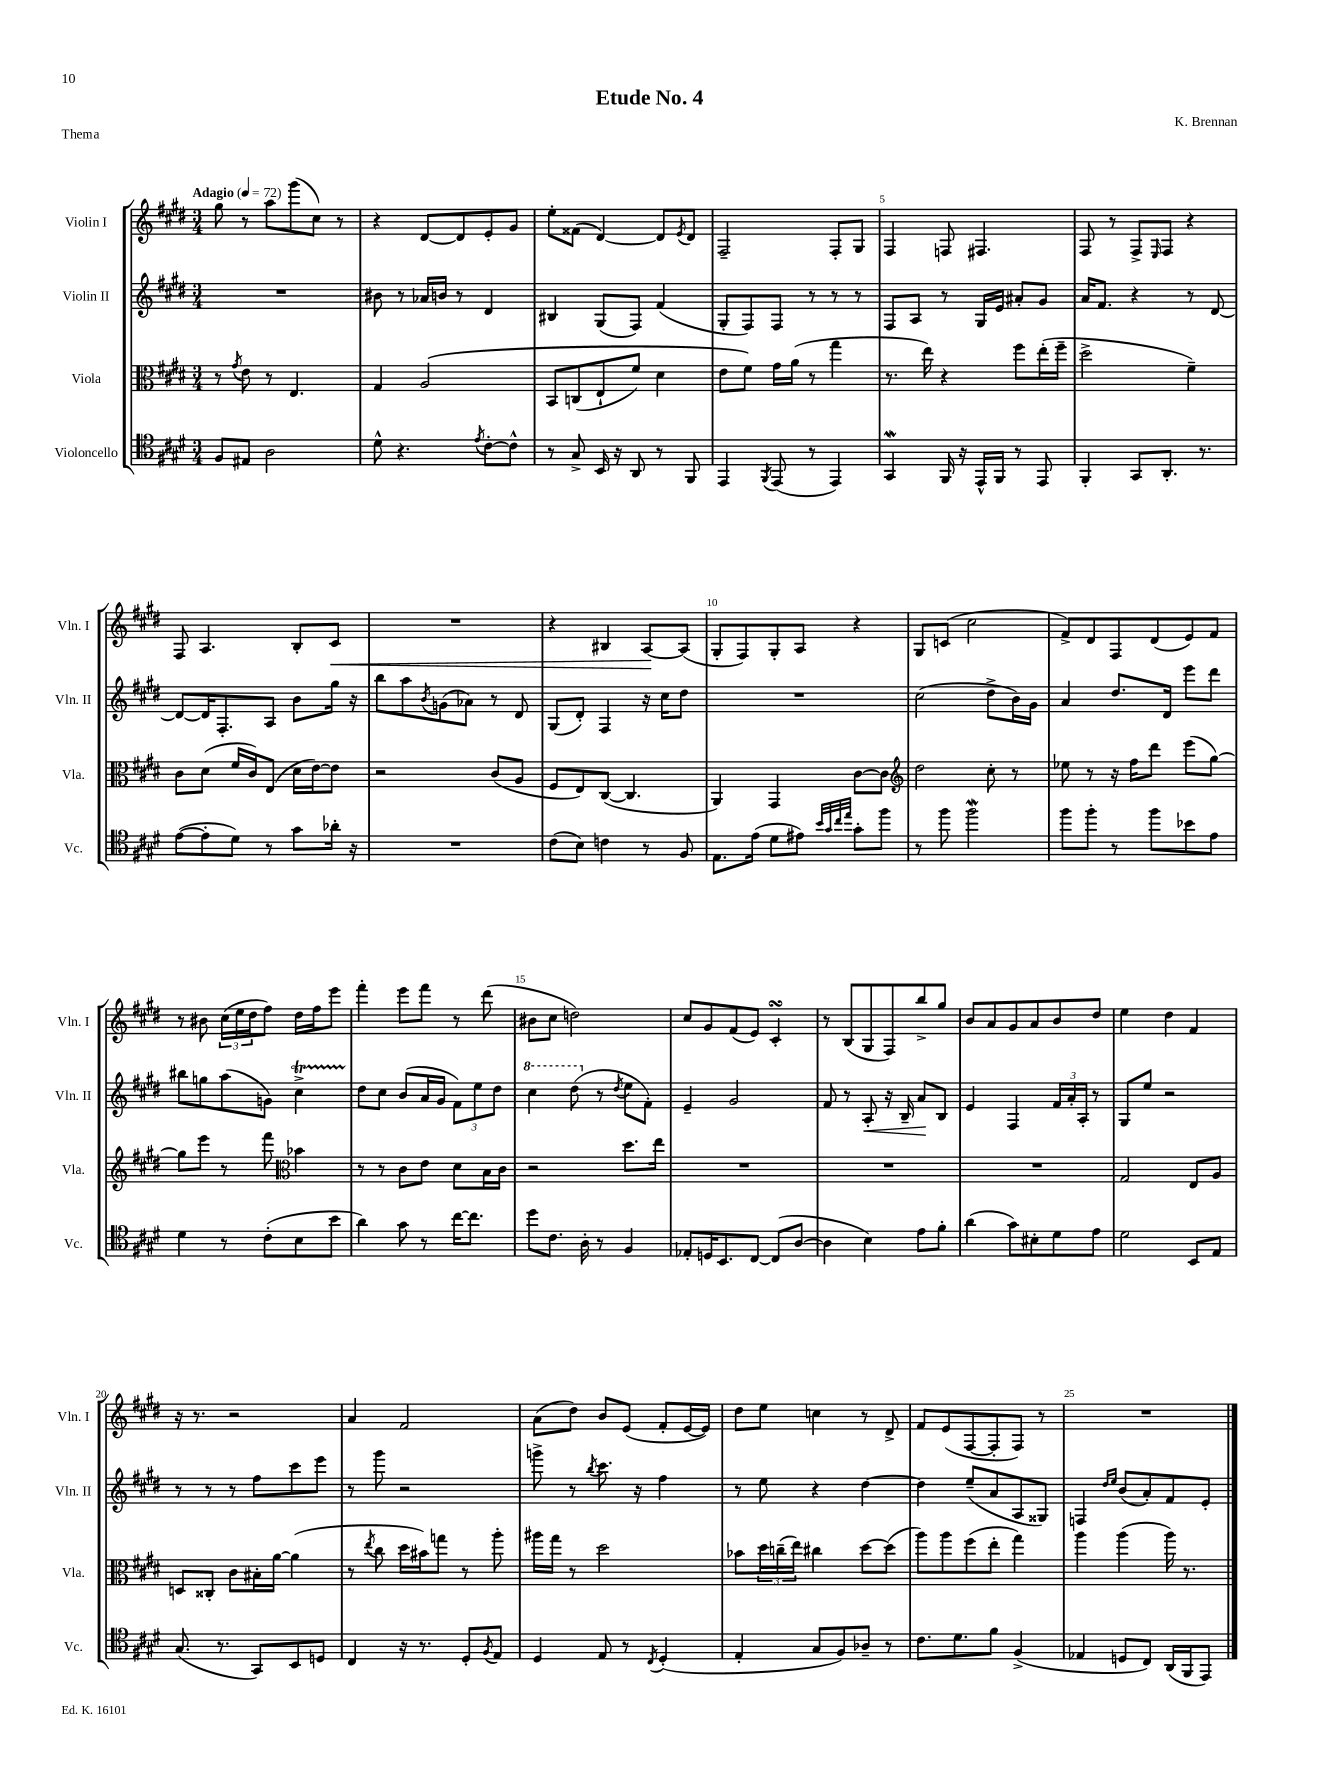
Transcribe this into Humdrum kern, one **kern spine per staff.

**kern	**kern	**kern	**dynam	**kern	**dynam
*part4	*part3	*part2	*part2	*part1	*part1
*staff4	*staff3	*staff2	*staff2	*staff1	*staff1
*I"Violoncello	*I"Viola	*I"Violin II	*	*I"Violin I	*
*I'Vc.	*I'Vla.	*I'Vln. II	*	*I'Vln. I	*
*clefC4	*clefC3	*clefG2	*	*clefG2	*
*k[f#c#g#d#]	*k[f#c#g#d#]	*k[f#c#g#d#]	*	*k[f#c#g#d#]	*
*M3/4	*M3/4	*M3/4	*	*M3/4	*
*MM72	*MM72	*MM72	*	*MM72	*
=1	=1	=1	=1	=1	=1
!	!	!	!	!LO:TX:a:B:t=Adagio	!
8F#/L	8r	2.r	.	8gg#\	.
.	8qg#/	.	.	.	.
8E#X/J	8e\	.	.	8r	.
2A\	8r	.	.	8aa\L	.
.	4.E/	.	.	(8ggg#\	.
.	.	.	.	8cc#\J)	.
.	.	.	.	8r	.
=2	=2	=2	=2	=2	=2
8d#^^\	4G#/	8b#X\	.	4r	.
4.r	.	8r	.	.	.
.	(2A/	16a-X/LL	.	[8d#/L	.
.	.	16bn/JJ	.	.	.
.	.	8r	.	8d#/]	.
8qe/	.	.	.	.	.
[8c#'\L	.	4d#/	.	8e'/	.
8c#^^\J]	.	.	.	8g#/J	.
=3	=3	=3	=3	=3	=3
8r	8BB/L	4B#X/	.	8ee'\L	.
8G#^/	(8Cn/	.	.	(8f##X\J	.
16BB/	8E`/	(8G#/L	.	[4d#/)	.
16r	.	.	.	.	.
8AA/	8f#/J)	8F#/J)	.	.	.
8r	4d#\	(4f#/	.	8d#/L]	.
.	.	.	.	8qe/	.
8FF#/	.	.	.	8d#/J	.
=4	=4	=4	=4	=4	=4
4EE/	8e\L	8G#'/L	.	2F#~/	.
.	8f#\J)	8F#/)	.	.	.
8qFF#/	.	.	.	.	.
(8EE/	16g#\LL	8F#/J	.	.	.
.	(16a\JJ	.	.	.	.
8r	8r	8r	.	.	.
4EE/)	4gg#\	8r	.	8F#'/L	.
.	.	8r	.	8G#/J	.
=5	=5	=5	=5	=5	=5
4GG#W/	8.r	8F#/L	.	4F#/	.
.	.	8A/J	.	.	.
.	16ee\)	.	.	.	.
16FF#/	4r	8r	.	8Fn/	.
16r	.	.	.	.	.
16EE^^/LL	.	16G#/LL	.	4.F#X/	.
16FF#/JJ	.	16e/JJ	.	.	.
8r	8ff#\L	8a#X'/L	.	.	.
8EE/	(16ee'\L	8g#/J	.	.	.
.	16ff#~\JJ	.	.	.	.
=6	=6	=6	=6	=6	=6
4FF#'/	2dd#^\	16a/KL	.	8F#/	.
.	.	8.f#/J	.	.	.
.	.	.	.	8r	.
8GG#/L	.	4r	.	8F#^/L	.
.	.	.	.	16qqE/	.
8.AA'/J	.	.	.	8F#/J	.
.	4f#~\)	8r	.	4r	.
8.r	.	.	.	.	.
.	.	[8d#/	.	.	.
!!LO:LB:g=z
=7	=7	=7	=7	=7	=7
([8e\L	8c#\L	8d#/L_	.	8F#/	.
8e'\]	(8d#\J	16d#/K]	.	4.A/	.
.	.	8.F#'/	.	.	.
8d#\J)	16f#/LL	.	.	.	.
.	16c#/J)	.	.	.	.
8r	(8E/J	8A/J	.	.	.
8g#\L	16d#\LL	8b\L	.	8B'/L	.
.	[16e\J)	.	.	.	.
!	!	!	!	!	!LO:HP:b
16a-X'\Jk	8e\J]	16gg#\Jk	.	8c#/J	<
16r	.	16r	.	.	.
=8	=8	=8	=8	=8	=8
2.r	2r	8bb\L	.	2.r	.
.	.	8aa\	.	.	.
.	.	8qb/	.	.	.
.	.	(8gn\	.	.	.
.	.	8a-X\J)	.	.	.
.	(8c#/L	8r	.	.	.
.	8A/J	8d#/	.	.	.
=9	=9	=9	=9	=9	=9
(8c#\L	8F#/L	(8G#/L	.	4r	.
8B\J)	8E/)	8d#'/J)	.	.	.
4cn\	([8C#/J	4F#/	.	4B#X/	.
.	4.C#/]	.	.	.	.
8r	.	16r	.	[8A/L	.
.	.	16cc#\KL	.	.	.
8F#/	.	8dd#\J	.	(8A/J]	[
=10	=10	=10	=10	=10	=10
8.E\L	4AA/)	2.r	.	8G#'/L	.
.	.	.	.	8F#/)	.
(16e\Jk	.	.	.	.	.
8d#\L	4GG#/	.	.	8G#'/	.
8e#X\J)	.	.	.	8A/J	.
32qqb/LLL	.	.	.	.	.
32qqg#/	.	.	.	.	.
32qqcc#/	.	.	.	.	.
32qqee/JJJ	.	.	.	.	.
8g#'\L	[8c#\L	.	.	4r	.
8ff#\J	8c#\J]	.	.	.	.
=11	=11	=11	=11	=11	=11
*	*clefG2	*	*	*	*
8r	2dd#\	(2cc#\	.	8G#/L	.
8ff#\	.	.	.	(8cn/J	.
2ff#W\	.	.	.	2cc#\	.
.	8cc#'\	8dd#^\L	.	.	.
.	8r	16b\L)	.	.	.
.	.	16g#\JJ	.	.	.
=12	=12	=12	=12	=12	=12
8ff#\L	8ee-X\	4a/	.	8f#^/L)	.
8ff#'\J	8r	.	.	8d#/	.
8r	16r	8.dd#/L	.	8F#/	.
.	16ff#\KL	.	.	.	.
8ff#\L	8ddd#\J	.	.	(8d#/	.
.	.	16d#/Jk	.	.	.
8b-X\	(8eee\L	8eee\L	.	8e/)	.
8e\J	[8gg#\J)	8ddd#\J	.	8f#/J	.
!!LO:LB:g=z
=13	=13	=13	=13	=13	=13
4d#\	8gg#\L]	8bb#X\L	.	8r	.
.	8eee\J	8ggn\	.	8b#X\	.
8r	8r	(8aa\	.	(24cc#\LL	.
.	.	.	.	24ee\	.
.	.	.	.	24dd#\J	.
(8c#'\L	8fff#\	8gn\J)	.	8ff#\J)	.
*	*clefC3	*	*	*	*
8B\	4b-X\	4cc#T^\	.	16dd#\LL	.
.	.	.	.	16ff#\J	.
8b\J	.	.	.	8eee\J	.
=14	=14	=14	=14	=14	=14
4a\)	8r	8dd#\L	.	4fff#'\	.
.	8r	8cc#\J	.	.	.
8g#\	8c#\L	(8b/L	.	8eee\L	.
8r	8e\J	16a/L	.	8fff#\J	.
.	.	16g#/JJ	.	.	.
[16cc#\KL	8d#\L	12f#\L)	.	8r	.
8.cc#\J]	.	.	.	.	.
.	.	12ee\	.	.	.
.	16B\L	.	.	(8ddd#\	.
.	.	12dd#\J	.	.	.
.	16c#\JJ	.	.	.	.
=15	=15	=15	=15	=15	=15
*	*	*8va	*	*	*
8dd#\L	2r	4ccc#\	.	8b#X\L	.
8.c#\J	.	.	.	8cc#\J	.
.	.	(8ddd#\	.	2ddn\)	.
16A'\	.	.	.	.	.
*	*	*X8va	*	*	*
8r	.	8r	.	.	.
.	.	8qdd#/	.	.	.
4F#/	8.dd#\L	8ee\L	.	.	.
.	.	8f#'\J)	.	.	.
.	16ee\Jk	.	.	.	.
=16	=16	=16	=16	=16	=16
8E-X'/L	2.r	4e~/	.	8cc#/L	.
16Dn/K	.	.	.	8g#/	.
8.BB/	.	.	.	.	.
.	.	2g#/	.	(8f#/	.
[8C#/J	.	.	.	8e/J)	.
(8C#/L]	.	.	.	4c#sSSS'/	.
[8A/J	.	.	.	.	.
=17	=17	=17	=17	=17	=17
4A\]	2.r	8f#/	.	8r	.
.	.	8r	.	(8B/L	.
!	!	!	!LO:HP:b	!	!
4B\)	.	8A'/	<	8G#/	.
.	.	16r	.	8F#/)	.
.	.	16B~/	.	.	.
8e\L	.	8a/L	.	8bb^/	.
8f#'\J	.	8B/J	[	8gg#/J	.
=18	=18	=18	=18	=18	=18
(4a\	2.r	4e/	.	8b/L	.
.	.	.	.	8a/	.
8g#\L)	.	4F#/	.	8g#/	.
8B#X'\	.	.	.	8a/	.
8d#\	.	24f#/LL	.	8b/	.
.	.	24a'/	.	.	.
.	.	24A'/JJ	.	.	.
8e\J	.	8r	.	8dd#/J	.
=19	=19	=19	=19	=19	=19
2d#\	2G#/	8G#/L	.	4ee\	.
.	.	8ee/J	.	.	.
.	.	2r	.	4dd#\	.
8BB/L	8E/L	.	.	4f#/	.
8E/J	8A/J	.	.	.	.
!!LO:LB:g=z
=20	=20	=20	=20	=20	=20
(8.G#/	8Dn/L	8r	.	16r	.
.	.	.	.	8.r	.
.	8C##X'/J	8r	.	.	.
8.r	.	.	.	.	.
.	8c#\L	8r	.	2r	.
8GG#/L)	16B#X'\L	8ff#\L	.	.	.
.	[16a\JJ	.	.	.	.
8BB/	(4a\]	8ccc#\	.	.	.
8Dn/J	.	8eee\J	.	.	.
=21	=21	=21	=21	=21	=21
4C#/	8r	8r	.	4a/	.
.	8qee/	.	.	.	.
.	8cc#\	8ggg#\	.	.	.
16r	16dd#\LL	2r	.	2f#/	.
8.r	16b#X\J)	.	.	.	.
.	8ggn\J	.	.	.	.
8D#'/L	8r	.	.	.	.
8qF#/	.	.	.	.	.
8E/J	8aa'\	.	.	.	.
=22	=22	=22	=22	=22	=22
4D#/	16aa#X\LL	8gggn^\	.	(8a\L	.
.	16gg#\JJ	.	.	.	.
.	8r	8r	.	8dd#\J)	.
.	.	8qbb/	.	.	.
8E/	2dd#\	8.ccc#\	.	8b/L	.
8r	.	.	.	(8e/J	.
.	.	16r	.	.	.
8qC#/	.	.	.	.	.
(4D#'/	.	4ff#\	.	8f#'/L	.
.	.	.	.	[16e/L	.
.	.	.	.	16e/JJ])	.
=23	=23	=23	=23	=23	=23
4E'/	8b-X\L	8r	.	8dd#\L	.
.	24dd#\L	8ee\	.	8ee\J	.
.	(24ccn~\	.	.	.	.
.	24ee\JJ)	.	.	.	.
8G#/L	4cc#X\	4r	.	4ccn\	.
8F#/)	.	.	.	.	.
8A-X~/J	[8dd#\L	[4dd#\	.	8r	.
8r	(8dd#\J]	.	.	8d#^/	.
=24	=24	=24	=24	=24	=24
8.c#\L	8aa\L)	4dd#\]	.	8f#/L	.
.	8aa\	.	.	(8e/	.
8.d#\	.	.	.	.	.
.	(8ff#\	(8ee~/L	.	[8F#/	.
8f#\J	8ee'\J	8a/	.	8F#'/]	.
(4F#^/	4gg#\)	8A/	.	8F#/J)	.
.	.	8G##X/J)	.	8r	.
=25	=25	=25	=25	=25	=25
4E-X/	4aa\	4Fn/	.	2.r	.
.	.	16qqdd#/LL	.	.	.
.	.	16qqee/JJ	.	.	.
8Dn/L	(4aa\	(8b/L	.	.	.
8C#/J)	.	8a'/)	.	.	.
(16AA/LL	16aa\)	8f#/	.	.	.
16FF#/J	8.r	.	.	.	.
8EE/J)	.	8e'/J	.	.	.
==	==	==	==	==	==
*-	*-	*-	*-	*-	*-
